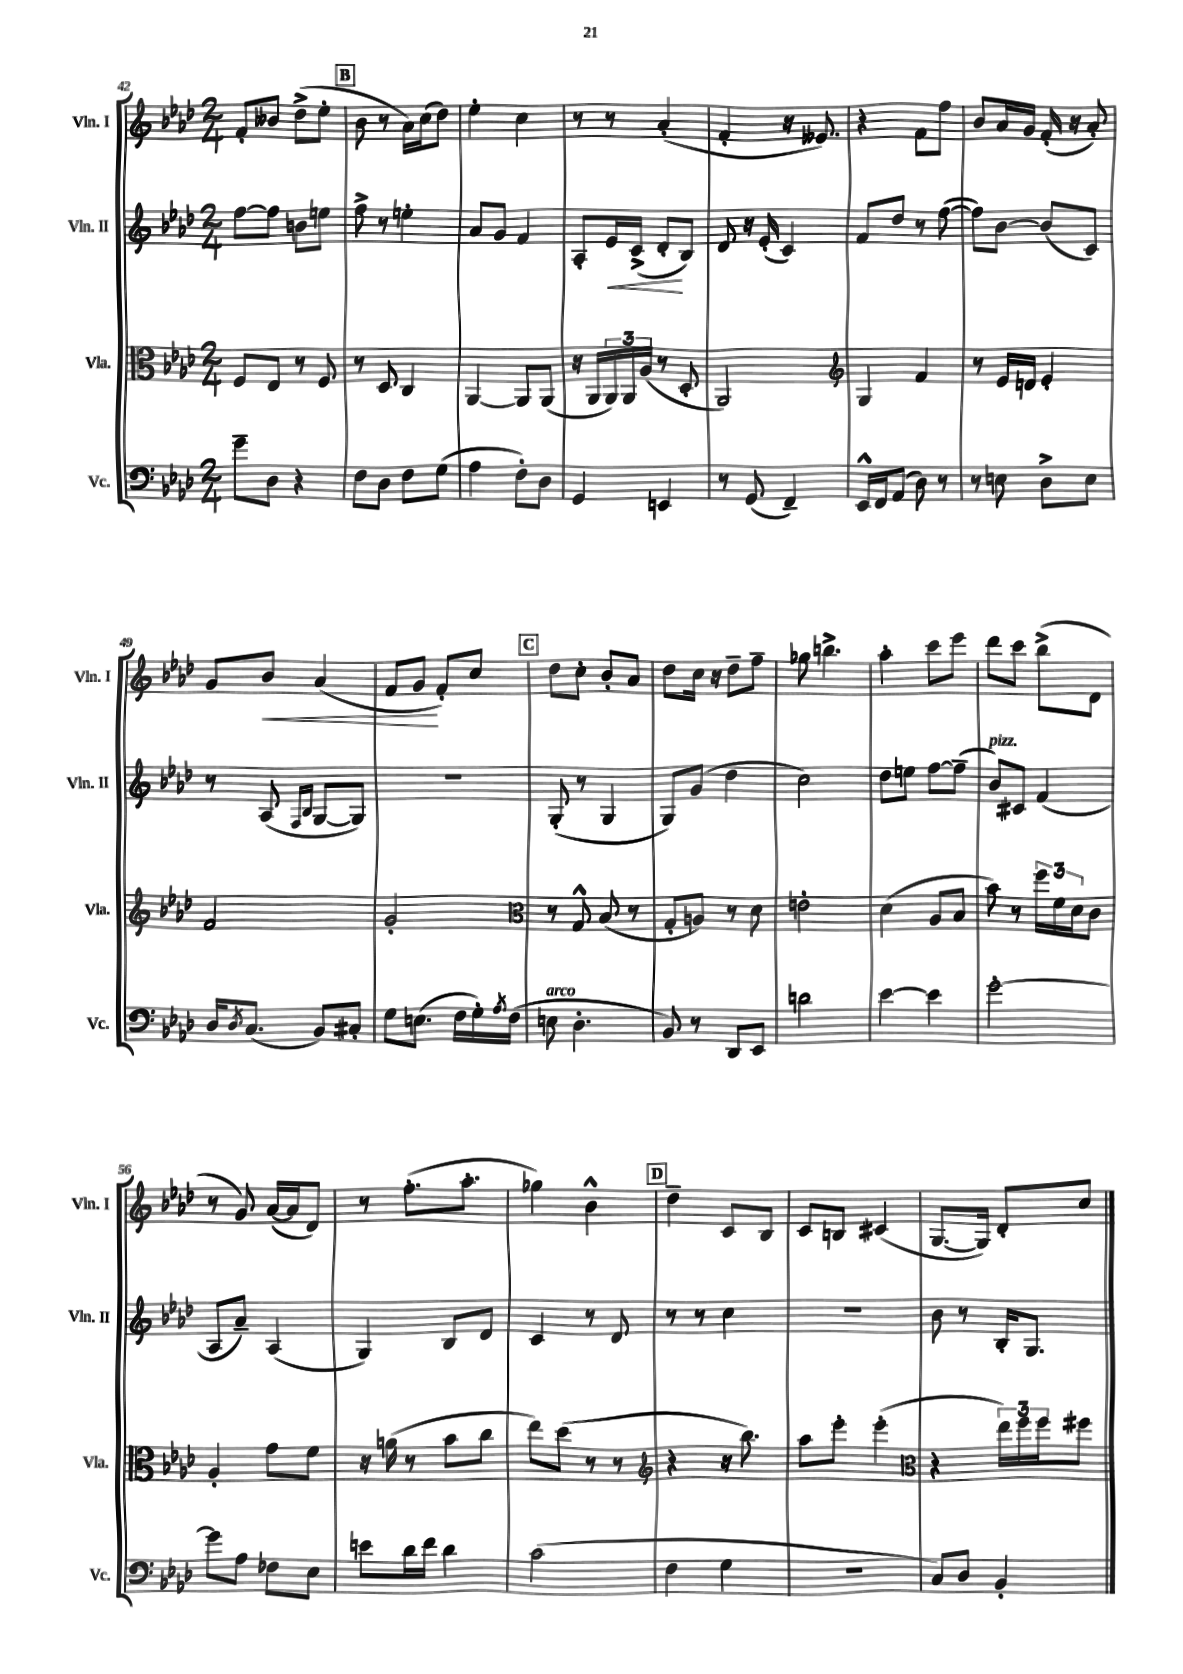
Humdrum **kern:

**kern	**kern	**kern	**kern
*staff4	*staff3	*staff2	*staff1
*clefF4	*clefC3	*clefG2	*clefG2
*k[b-e-a-d-]	*k[b-e-a-d-]	*k[b-e-a-d-]	*k[b-e-a-d-]
*M2/4	*M2/4	*M2/4	*M2/4
8g~	8F	[8ff	8f'
8D-	8E-	8ff]	8b--
4r	8r	8b	(8dd-^
.	8F	8ee	8ee-'
=	=	=	=
8F	8r	8ff^	8b-
8D-	8D-	8r	8r
8F	4C	4ee'	16a-)
.	.	.	(16cc
(8G	.	.	8dd-)
=	=	=	=
4A-	[4AA-	8a-	4ee-'
.	.	8g	.
8F')	8AA-]	4f	4cc
8D-	(8AA-	.	.
=	=	=	=
4GG	16r	8A-'	8r
.	16AA-	.	.
.	24AA-)	16e-	8r
.	24AA-	.	.
.	.	(16c^	.
.	(24A-	.	.
4EE	8r	8d-'	(4a-'
.	8D-'	8B-)	.
=	=	=	=
8r	2AA-)	8d-	4f'
(8GG	.	16r	.
.	.	(16e-'	.
4FF~)	.	4c)	16r
.	.	.	8.e--)
=	=	=	=
*	*clefG2	*	*
16EE-^^	4G	8f	4r
16FF	.	.	.
(8AA-	.	8dd-	.
8D-)	4f	8r	8f
8r	.	([8ff	8ff
=	=	=	=
8r	8r	8ff])	8b-
8E	16e-	[8b-	16a-
.	16d	.	16g
8D-^	4e-'	(8b-]	(16f'
.	.	.	16r
8E	.	8c)	8a-')
=	=	=	=
16D-	2f	8r	8g
8qD-	.	.	.
(8.C	.	.	.
.	.	(8A-	8b-
.	.	16qqF	.
.	.	16qqB-	.
8BB-)	.	[8G	(4a-
8C#'	.	8G])	.
=	=	=	=
8G	2g'	2r	8f
(8.E	.	.	8g
.	.	.	8f')
16F	.	.	.
16G')	.	.	8cc
8qA-	.	.	.
(16F	.	.	.
=	=	=	=
*	*clefC3	*	*
8E	8r	(8G'	8dd-
4.D-'	8G^^	8r	8cc'
.	(8B-	4G	8b-'
.	8r	.	8a-
=	=	=	=
8BB-)	8G'	8G)	8dd-
8r	8A)	(8g	16cc
.	.	.	16r
8DD-	8r	4dd-	8dd-~
8EE-	8d-	.	8ff~
=	=	=	=
2d	2e'	2cc)	8gg-
.	.	.	4.bb^
=	=	=	=
[4e-	(4d-	8dd-	4aa-'
.	.	8ee	.
4e-]	8A-	[8ff	8ccc
.	8B-	(8ff~]	8eee-
=	=	=	=
[2g'	8b-)	8b-)	8ddd-
.	8r	8c#	8ccc
.	24ff	(4f	(8bb-^
.	24f	.	.
.	24d-	.	.
.	8c	.	8d-
=	=	=	=
8g]	4A-'	8A-	8r
8A-	.	8a-~)	8g)
8F-	8g	(4A-	([16a-
.	.	.	16a-]
8E-	8f	.	8d-)
=	=	=	=
8e	16r	4G)	8r
.	(16a	.	.
16d-	8r	.	(8.ff'
16f	.	.	.
4d-	8b-	8B-	.
.	.	.	8.aa-'
.	8cc	8d-	.
=	=	=	=
(2c	8ee-)	4c	4gg-)
.	(8dd-	.	.
.	8r	8r	4b-^^
.	8r	8d-	.
=	=	=	=
*	*clefG2	*	*
4F	4r	8r	4dd-~
.	.	8r	.
4G	16r	4cc	8c
.	8.bb-)	.	.
.	.	.	8B-
=	=	=	=
2r	8aa-	2r	8c
.	8eee-'	.	8B
.	(4eee-'	.	(4c#
=	=	=	=
*	*clefC3	*	*
8C)	4r	8b-	[8.G
8D-	.	8r	.
.	.	.	16G])
4BB-'	24ee-)	16B-'	8d-'
.	24ff	.	.
.	.	8.G	.
.	24ff	.	.
.	8ff#	.	8cc
==	==	==	==
*-	*-	*-	*-
